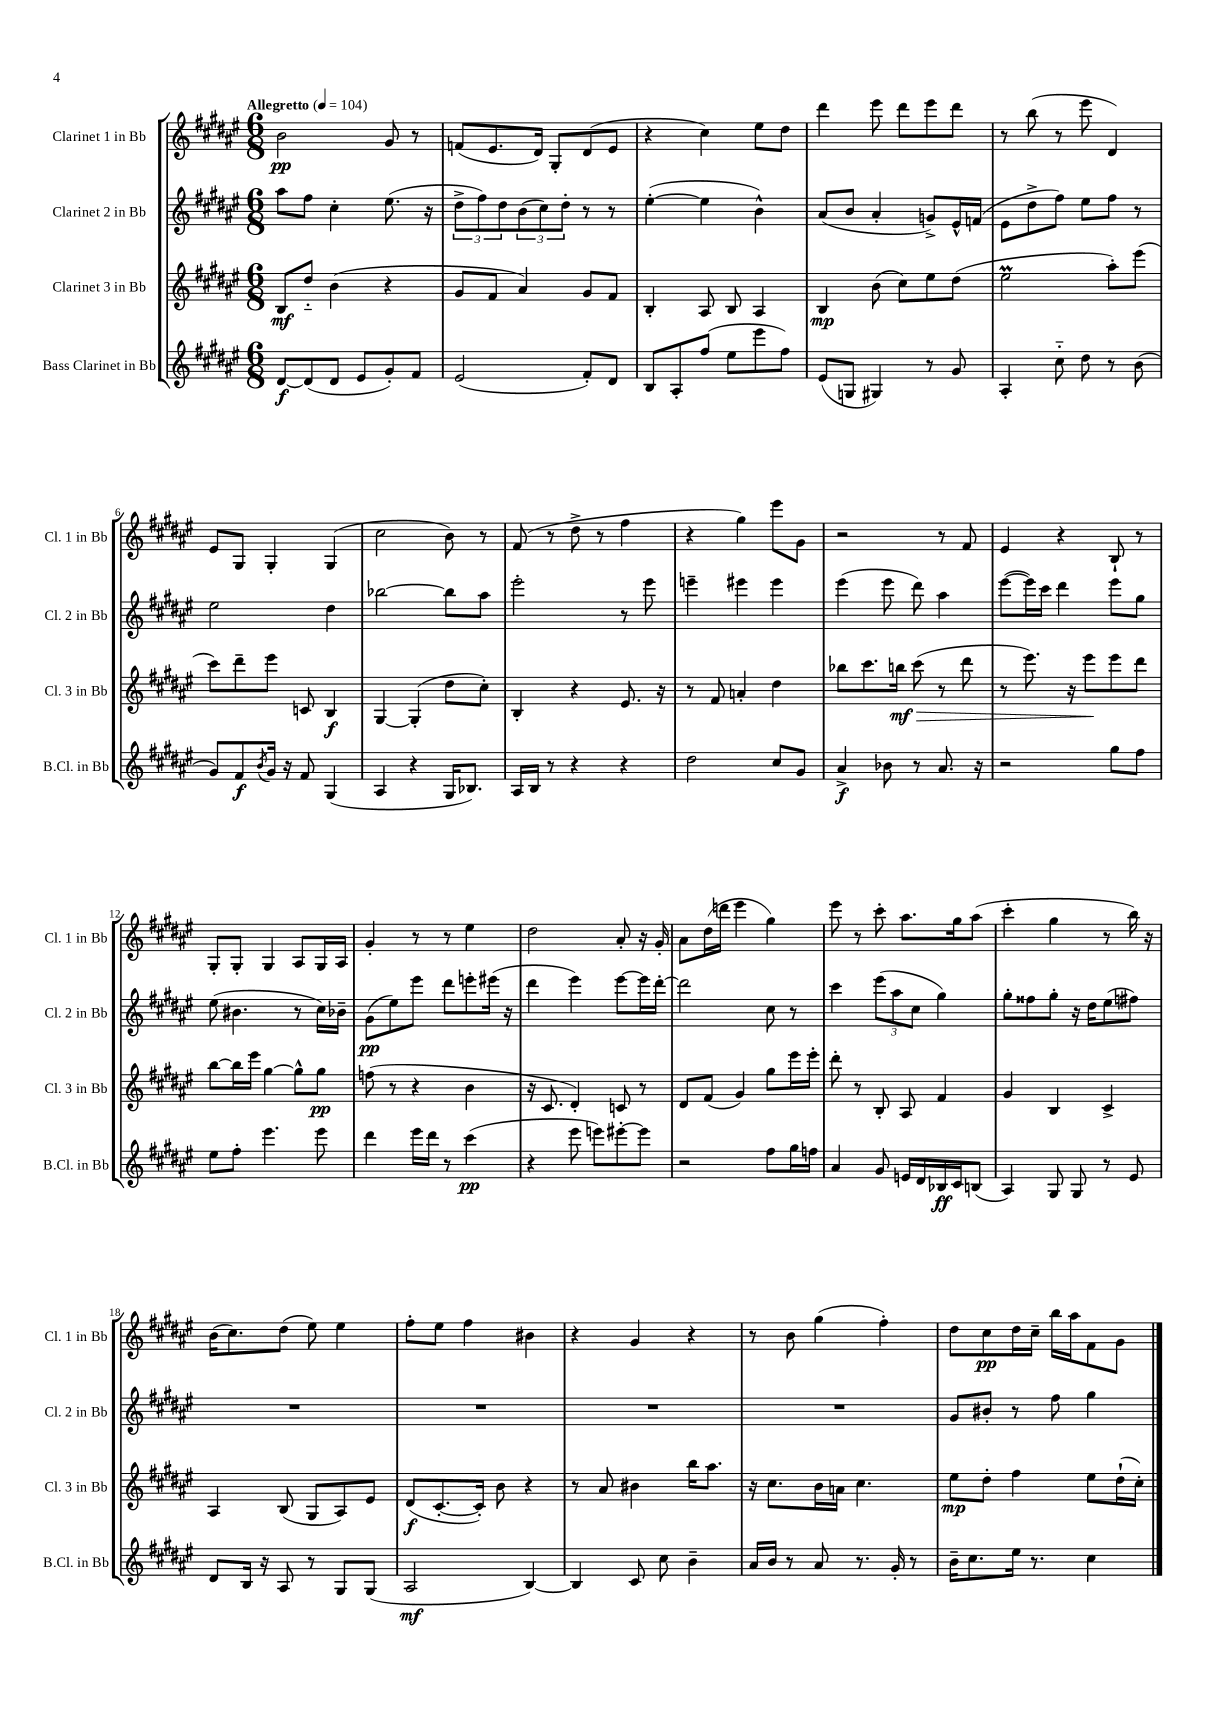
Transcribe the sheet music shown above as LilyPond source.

<<
\new StaffGroup <<
\new Staff = "s0" \with { instrumentName = "Clarinet 1 in Bb" shortInstrumentName = "Cl. 1 in Bb" } {
    \clef treble \key fis \major \numericTimeSignature \time 6/8 \tempo "Allegretto" 4 = 104
    b'2\pp gis'8 r8 |
    f'8( eis'8. dis'16) gis8-. dis'8( eis'8 |
    r4 cis''4) eis''8 dis''8 |
    dis'''4 eis'''8 dis'''8 eis'''8 dis'''8 |
    r8 b''8( r8 eis'''8 dis'4) |
    eis'8 gis8 gis4-. gis4( |
    cis''2 b'8) r8 |
    fis'8( r8 dis''8-> r8 fis''4 |
    r4 gis''4) eis'''8 gis'8 |
    r2 r8 fis'8 |
    eis'4 r4 b8-! r8 |
    gis8-. gis8-. gis4 ais8 gis16 ais16 |
    gis'4-. r8 r8 eis''4 |
    dis''2 ais'8-. r16 gis'16-. |
    ais'8 dis''16( d'''16 eis'''4 gis''4) |
    eis'''8 r8 cis'''8-. ais''8. gis''16 ais''8( |
    cis'''4-. gis''4 r8 b''16) r16 |
    b'16( cis''8.) dis''8( eis''8) eis''4 |
    fis''8-. eis''8 fis''4 bis'4 |
    r4 gis'4 r4 |
    r8 b'8 gis''4( fis''4-.) |
    dis''8 cis''8\pp dis''16 cis''16-- b''16 ais''16 fis'8 gis'8 \bar "|." |
}
\new Staff = "s1" \with { instrumentName = "Clarinet 2 in Bb" shortInstrumentName = "Cl. 2 in Bb" } {
    \clef treble \key fis \major \numericTimeSignature \time 6/8
    ais''8 fis''8 cis''4-. eis''8.( r16 |
    \tuplet 3/2 { dis''8-> fis''8) dis''8 } \tuplet 3/2 { b'8( cis''8) dis''8-. } r8 r8 |
    eis''4~-.( eis''4 b'4-^) |
    ais'8( b'8 ais'4-. g'8->) eis'16-^ f'16( |
    eis'8 dis''8-> fis''8) eis''8 fis''8 r8 |
    eis''2 dis''4 |
    bes''2~ bes''8 ais''8 |
    eis'''2-. r8 eis'''8 |
    e'''4-- eis'''4 eis'''4 |
    eis'''4( eis'''8 dis'''8) ais''4 |
    eis'''8~( eis'''16) cis'''16 dis'''4 eis'''8 gis''8 |
    eis''8( bis'4. r8 cis''16) bes'16-- |
    gis'8\pp( eis''8) eis'''8 dis'''8 e'''8-. eis'''16( r16 |
    dis'''4 eis'''4) eis'''8~ eis'''16 dis'''16~-. |
    dis'''2 cis''8 r8 |
    cis'''4 \tuplet 3/2 { eis'''8( ais''8 cis''8 } gis''4) |
    gis''8-. fisis''8 gis''8-. r16 dis''16 eis''8( fis''8) |
    R2. |
    R2. |
    R2. |
    R2. |
    gis'8 bis'8-. r8 fis''8 gis''4 \bar "|." |
}
\new Staff = "s2" \with { instrumentName = "Clarinet 3 in Bb" shortInstrumentName = "Cl. 3 in Bb" } {
    \clef treble \key fis \major \numericTimeSignature \time 6/8
    b8\mf dis''8-_ b'4( r4 |
    gis'8 fis'8 ais'4) gis'8 fis'8 |
    b4-. ais8 b8 ais4 |
    b4\mp b'8( cis''8) eis''8 dis''8( |
    eis''2\prall ais''8-.) eis'''8( |
    cis'''8) dis'''8-- eis'''8 c'8 b4\f |
    gis4~ gis4-.( dis''8 cis''8-.) |
    b4-. r4 eis'8. r16 |
    r8 fis'8 a'4-. dis''4 |
    bes''8 cis'''8. b''16\mf\> cis'''8( r8 dis'''8 |
    r8 eis'''8.) r16 eis'''8\! eis'''8 dis'''8 |
    b''8~ b''16 eis'''16 gis''4~ gis''8-^ gis''8\pp |
    f''8( r8 r4 b'4 |
    r16 cis'8. dis'4-.) c'8 r8 |
    dis'8 fis'8( gis'4) gis''8 eis'''16 eis'''16-. |
    dis'''8-. r8 b8-. ais8 fis'4 |
    gis'4 b4 cis'4-> |
    ais4 b8( gis8 ais8) eis'8 |
    dis'8\f( cis'8.~-. cis'16-.) b'8 r4 |
    r8 ais'8 bis'4 b''16 ais''8. |
    r16 cis''8. b'16 a'16 cis''4. |
    eis''8\mp dis''8-. fis''4 eis''8 dis''16-!( cis''16-.) \bar "|." |
}
\new Staff = "s3" \with { instrumentName = "Bass Clarinet in Bb" shortInstrumentName = "B.Cl. in Bb" } {
    \clef treble \key fis \major \numericTimeSignature \time 6/8
    dis'8~\f dis'8( dis'8 eis'8 gis'8-.) fis'8 |
    eis'2( fis'8-.) dis'8 |
    b8 ais8-. fis''8( eis''8 eis'''8 fis''8) |
    eis'8( g8 gis4) r8 gis'8 |
    ais4-. cis''8-_ dis''8 r8 b'8( |
    gis'8) fis'8\f \acciaccatura { b'8 } gis'16 r16 fis'8 gis4( |
    ais4 r4 gis16 bes8.) |
    ais16 b16 r8 r4 r4 |
    dis''2 cis''8 gis'8 |
    ais'4->\f bes'8 r8 ais'8. r16 |
    r2 gis''8 fis''8 |
    eis''8 fis''8-. eis'''4. eis'''8 |
    dis'''4 eis'''16 dis'''16 r8 cis'''4\pp( |
    r4 eis'''8 e'''8) eis'''8~-. eis'''8 |
    r2 fis''8 gis''16 f''16 |
    ais'4 gis'8 e'16 dis'16 bes16\ff cis'16 b8( |
    ais4) gis8 gis8 r8 eis'8 |
    dis'8 b16 r16 ais8 r8 gis8 gis8( |
    ais2\mf b4~) |
    b4 cis'8 cis''8 b'4-- |
    ais'16 b'16 r8 ais'8 r8. gis'16-. r8 |
    b'16-- cis''8. eis''16 r8. cis''4 \bar "|." |
}
>>
>>
